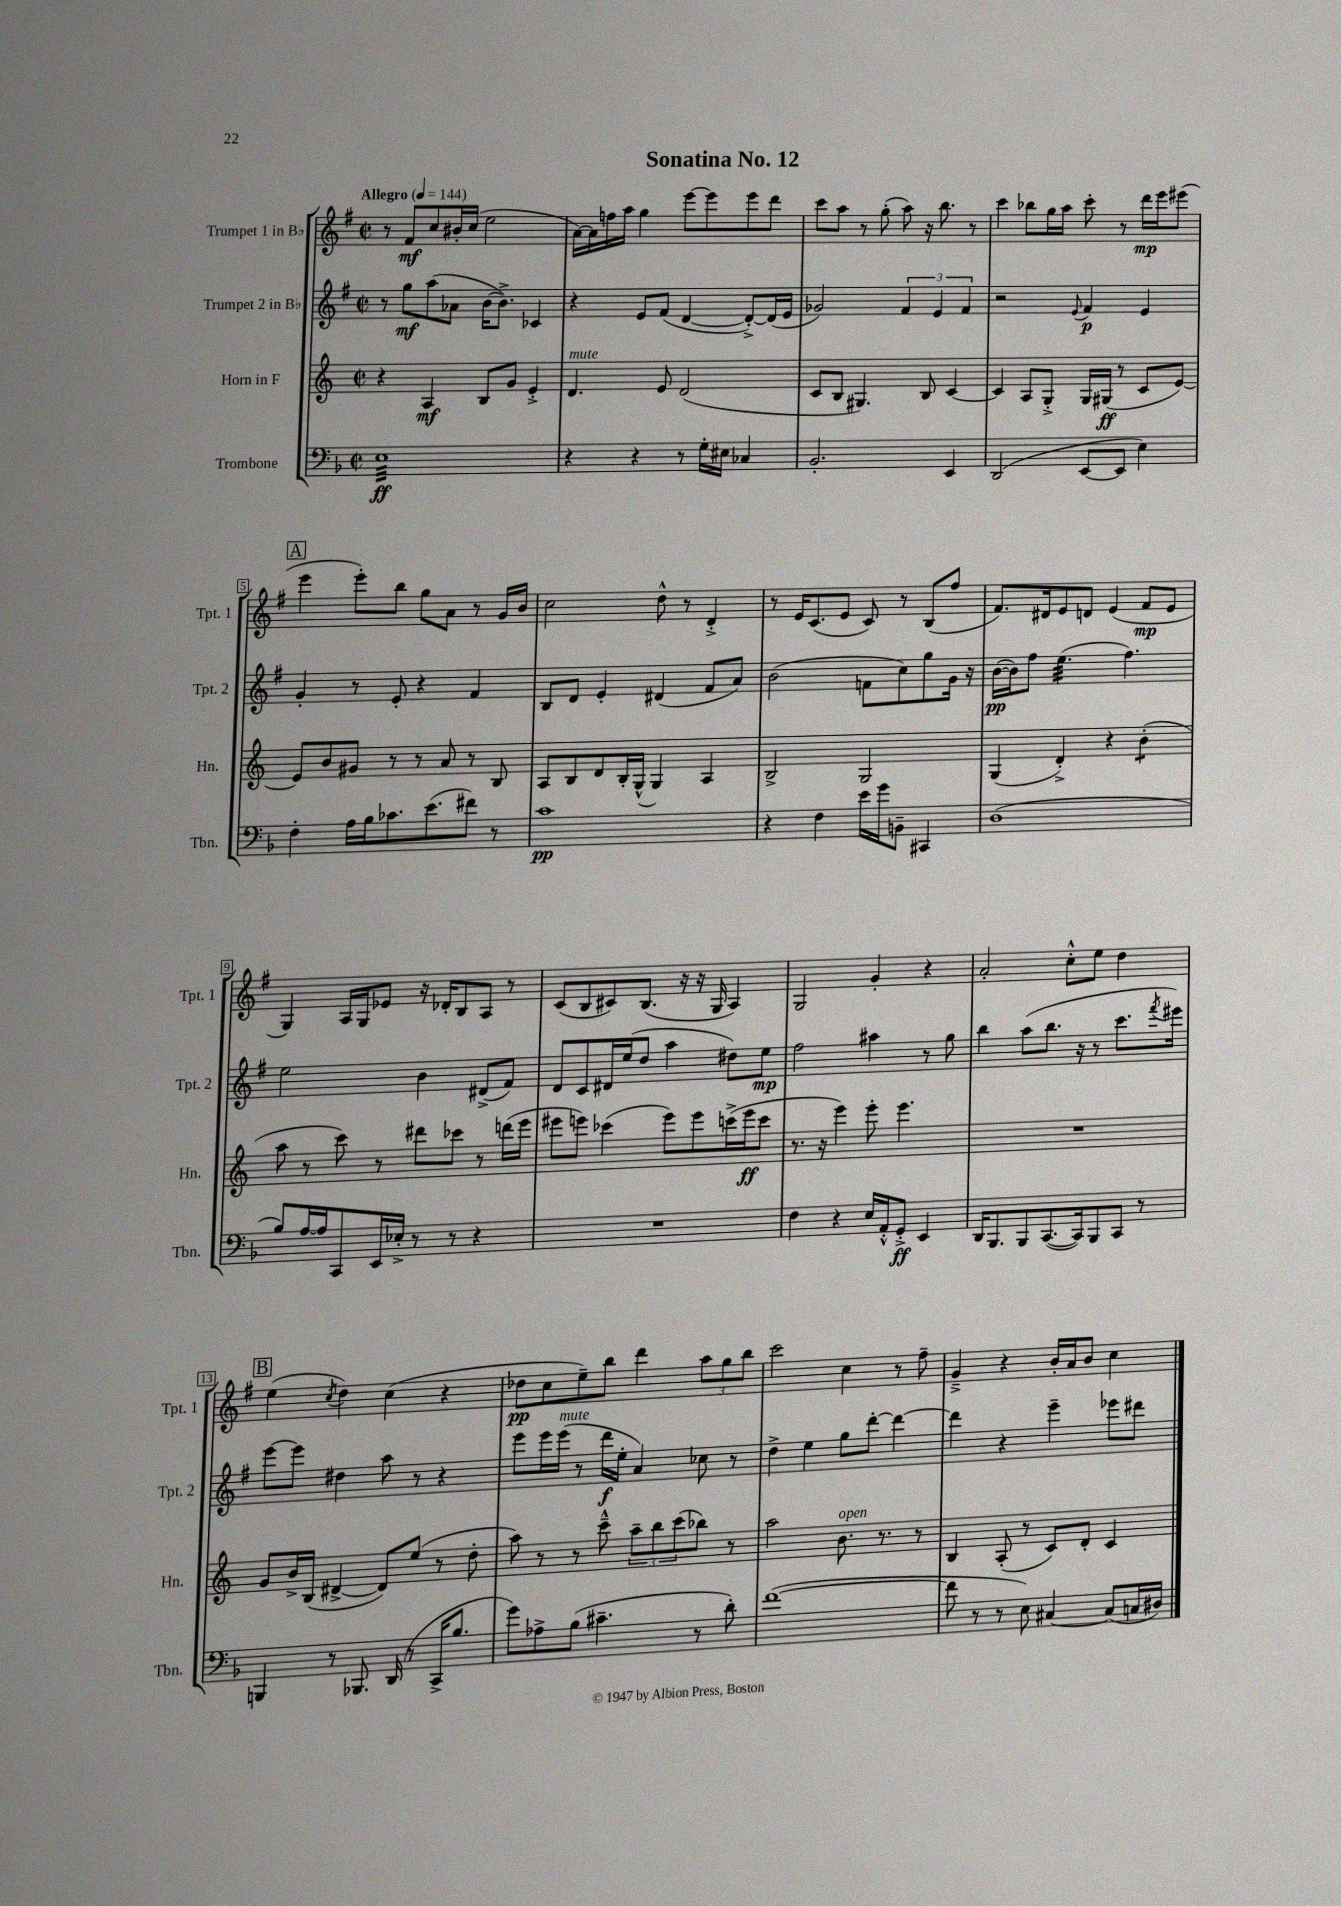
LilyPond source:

\header { title = "Sonatina No. 12" }
<<
\new StaffGroup <<
\new Staff = "s0" \with { instrumentName = "Trumpet 1 in Bb" shortInstrumentName = "Tpt. 1" } {
    \clef treble \key g \major \defaultTimeSignature \time 2/2 \tempo "Allegro" 4 = 144
    r8 fis'8\mf c''8 bis'16-. c''16( e''2 |
    a'16~) a'16 f''16 a''16 g''4 e'''8~ e'''8 e'''8 d'''8 |
    c'''8 a''8 r8 g''8-.( a''8) r16 b''8. r8 |
    c'''4 bes''8 g''16 a''16 c'''8-. r8 d'''16\mp e'''16 eis'''8( |
    \mark \markup { \box "A" } e'''4 e'''8-.) b''8 g''8 a'8 r8 g'16 b'16 |
    c''2 d''8-^ r8 d'4-.-> |
    r8 e'16 c'8.( e'8 c'8) r8 b8( fis''8 |
    fis'8.) dis'16 e'8 d'8 e'4( fis'8\mp e'8 |
    g4) a16 g16 ees'8 r16 des'16-. b8 a8 r8 |
    c'8( b8 cis'8) b8.( r16 r16 g16 a4) |
    g2 g'4-. r4 |
    a'2-. c''8-.-^ e''8 d''4 |
    \mark \markup { \box "B" } e''4( \acciaccatura { c''8 } d''4) c''4( r4 |
    des''8\pp c''8 e''8--) b''8 d'''4 \tuplet 3/2 { a''8 g''8 b''8 } |
    c'''2 c''4 r8 fis''8-- |
    g'4---> r4 b'16-. a'16 b'8 c''4 \bar "|." |
}
\new Staff = "s1" \with { instrumentName = "Trumpet 2 in Bb" shortInstrumentName = "Tpt. 2" } {
    \clef treble \key g \major \defaultTimeSignature \time 2/2
    r8 g''8\mf a''8( aes'8 b'16~ b'8.->) ces'4 |
    r4 e'8 fis'8( d'4~ d'8~-.->) d'16( e'16 |
    ges'2) \tuplet 3/2 { fis'4 e'4 fis'4 } |
    r2 \appoggiatura { e'8 } fis'4\p e'4 |
    \mark \markup { \box "A" } g'4-. r8 e'8-. r4 fis'4 |
    b8 d'8 e'4-. dis'4( fis'8 a'8) |
    b'2( f'8 c''8) g''8 g'16 r16 |
    b'16~\pp( b'16) fis''8 e''4.:32( fis''4.) |
    e''2 b'4 dis'8->( fis'8) |
    d'8 c'8 dis'16 e''16( d''8 a''4 dis''8) e''8\mp |
    fis''2 ais''4 r8 g''8 |
    b''4 a''8( b''8. r16 r8 c'''8. \acciaccatura { fis'''8 } eis'''16) |
    \mark \markup { \box "B" } e'''8~ e'''8 dis''4 a''8 r8 r4 |
    e'''8 e'''16 e'''16^\markup { \italic "mute" }( r8 d'''16\f e''16-. a'4) ces''8 r8 |
    d''4-> e''4 g''8 d'''8~-. d'''4~ |
    d'''4 r4 e'''4-- ees'''8 dis'''8 \bar "|." |
}
\new Staff = "s2" \with { instrumentName = "Horn in F" shortInstrumentName = "Hn." } {
    \clef treble \key c \major \defaultTimeSignature \time 2/2
    r4 a4\mf b8 g'8 e'4-.-> |
    d'4.^\markup { \italic "mute" } e'8 d'2( |
    c'8 b8 gis4.) b8 c'4~ |
    c'4 a8 g8-.-> g16 gis16\ff( r8 c'8 e'8~) |
    \mark \markup { \box "A" } e'8 b'8 gis'8 r8 r8 a'8 r8 b8 |
    a8 b8 d'8 b16-. g16-^( g4) a4 |
    b2-> g2 |
    g4( d'4-.->) r4 b'4:8-.( |
    a''8 r8 c'''8) r8 dis'''8 ces'''8 r8 d'''16( e'''16 |
    eis'''8 e'''8) ces'''4( e'''8) e'''8 c'''16->( e'''16\ff c'''8 |
    r8. r16 e'''4) e'''8-. e'''4. |
    R1 |
    \mark \markup { \box "B" } g'8 b'16-> b16( dis'4~-> dis'8) e''8( r8 d''8-. |
    a''8) r8 r8 c'''8---^ \tuplet 3/2 { a''8-- b''8 c'''8( } bes''8) r8 |
    a''2 b'8.^\markup { \italic "open" } r8. r8 |
    b4 a8-.( r8 c'8) d'8-. c'4 \bar "|." |
}
\new Staff = "s3" \with { instrumentName = "Trombone" shortInstrumentName = "Tbn." } {
    \clef bass \key f \major \defaultTimeSignature \time 2/2
    e1:32\ff |
    r4 r4 r8 g16-. eis16 ces4 |
    bes,2.-. e,4 |
    d,2( e,8~ e,8 e4) |
    \mark \markup { \box "A" } f4-. a16 bes16 ces'8. e'8.( fis'8) r8 |
    c'1\pp |
    r4 f4 e'16 g'16 b,8-- cis,4 |
    d1( |
    bes8) a16~ a16 c,8 e,16 ees16-.-> r8 r8 r4 |
    R1 |
    f4 r4 e16 a,16-.-^ g,8-.->\ff e,4 |
    d,16 bes,,8. bes,,8 c,8.~( c,16) bes,,8 c,8 r8 |
    \mark \markup { \box "B" } b,,4 r8 bes,,8. d,16( r8 c,16-> bes8. |
    g'8) aes8-> bes8( cis'4.-- r8 d'8-.) |
    f'1~( |
    f'8 r8 r8 e8) cis4~ cis8( c16 dis16) \bar "|." |
}
>>
>>
\layout { \context { \Score \override BarNumber.stencil = #(make-stencil-boxer 0.1 0.3 ly:text-interface::print) } }
